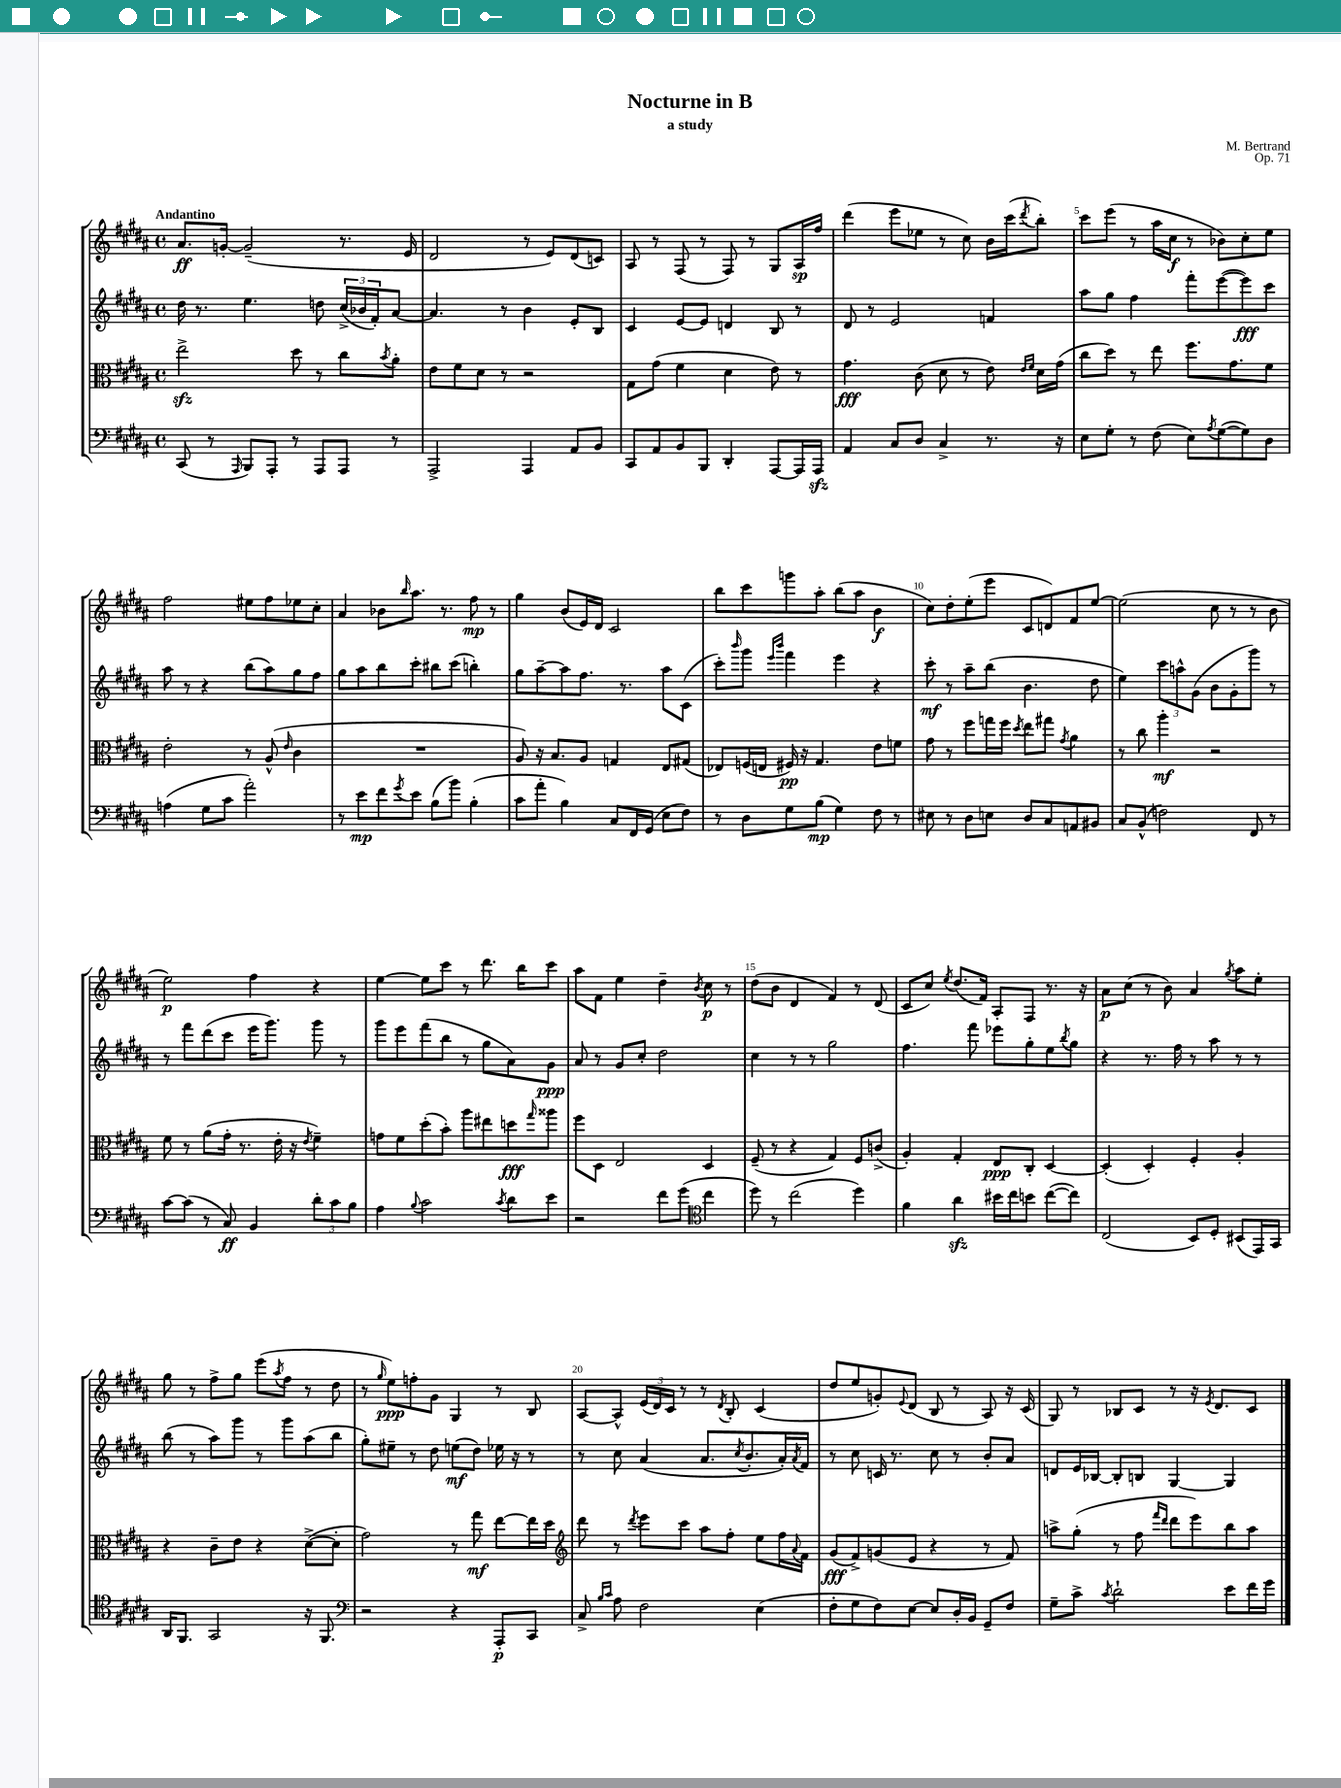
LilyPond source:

\header { title = "Nocturne in B" composer = "M. Bertrand" subtitle = "a study" opus = "Op. 71" }
<<
\new StaffGroup <<
\new Staff = "s0" {
    \clef treble \key b \major \defaultTimeSignature \time 4/4 \tempo "Andantino"
    ais'8.\ff g'16~-. g'2--( r8. e'16 |
    dis'2 r8 e'8) dis'8( c'8) |
    ais8 r8 fis8( r8 fis8) r8 gis8 ais16\sp fis''16 |
    dis'''4( e'''8 ees''8 r8 cis''8) b'16 cis'''16( \acciaccatura { dis'''8 } b''8-.) |
    cis'''8 e'''8( r8 ais''16 cis''16\f r8 bes'8) cis''8-. e''8 |
    fis''2 eis''8 fis''8 ees''8 cis''8-. |
    ais'4 bes'8 \grace { b''16 } ais''8. r8. fis''8\mp r8 |
    gis''4 b'8( e'16) dis'16 cis'2 |
    b''8 cis'''8 g'''8 ais''8-. b''8( ais''8 b'4\f |
    cis''8) dis''8-. e''8-.( e'''8 cis'8 d'8) fis'8 e''8~ |
    e''2( cis''8 r8 r8 b'8 |
    e''2\p) fis''4 r4 |
    e''4~ e''8 cis'''8 r8 dis'''8. b''16 cis'''8 |
    ais''8 fis'8 e''4 dis''4-- \acciaccatura { b'8 } cis''8\p r8 |
    dis''8( b'8 dis'4 fis'4) r8 dis'8( |
    cis'8 cis''8) \acciaccatura { e''8 } dis''8.( fis'16) ais8-. fis8 r8. r16 |
    ais'8\p cis''8( r8 b'8) ais'4 \acciaccatura { gis''8 } ais''8 e''8-. |
    gis''8 r8 fis''8-> gis''8 e'''8( \acciaccatura { ais''8 } fis''8 r8 dis''8 |
    r8 \grace { gis''16 } e''8\ppp) f''8-. gis'8 gis4 r8 b8 |
    ais8~ ais8-^ \tuplet 3/2 { e'16( dis'16) cis'16 } r8 r8 \acciaccatura { dis'8 } b8-. cis'4( |
    dis''8 e''8 g'8-.) \appoggiatura { e'8 } dis'8( b8 r8 ais8) r16 cis'16( |
    gis8) r8 bes8 cis'8 r8 r16 \acciaccatura { e'8 } dis'8. cis'8 \bar "|." |
}
\new Staff = "s1" {
    \clef treble \key b \major \defaultTimeSignature \time 4/4
    dis''16 r8. e''4. d''8 \tuplet 3/2 { cis''16->( bes'16 fis'16-.) } ais'8~ |
    ais'4. r8 b'4 e'8-. b8 |
    cis'4 e'8~ e'8 d'4 b8 r8 |
    dis'8 r8 e'2 f'4 |
    ais''8 gis''8 fis''4 fis'''8-. e'''8~( e'''8\fff) cis'''8 |
    ais''8 r8 r4 b''8( ais''8) gis''8 fis''8 |
    gis''8 ais''8 b''8 cis'''8-. bis''8 cis'''8( b''4-.) |
    gis''8 ais''8~-- ais''8 fis''8. r8. ais''8 cis'8( |
    cis'''8-.) \grace { b'''16 } gis'''8 \grace { e'''16 b'''16 } fis'''4 e'''4 r4 |
    cis'''8-.\mf r8 ais''8-- b''8( b'4. dis''8 |
    e''4) \tuplet 3/2 { cis'''8 a''8-^ gis'8( } b'8 gis'8-. gis'''8) r8 |
    r8 fis'''8 dis'''8( cis'''8 e'''16 gis'''8.) gis'''8 r8 |
    gis'''8 e'''8 fis'''8( b''8 r8 gis''8 ais'8) gis'8\ppp |
    ais'8 r8 gis'8 cis''8-. dis''2 |
    cis''4 r8 r8 gis''2 |
    fis''4. fis'''8 ees'''8 gis''8-. e''8 \acciaccatura { b''8 } gis''8 |
    r4 r8. fis''16 r8 ais''8 r8 r8 |
    b''8( r8 ais''8) gis'''8 r8 gis'''8 ais''8( b''8 |
    gis''8-.) eis''8-- r8 dis''8 e''8\mf( dis''8) ees''16 r16 r8 |
    r8 cis''8 ais'4( ais'8. \acciaccatura { cis''8 } b'8.-. ais'16-.) \acciaccatura { ais'8 } fis'16 |
    r8 cis''8 c'16 r8. cis''8 r8 b'8-. ais'8 |
    d'8 e'16 bes16~ bes8-. b8 gis4~ gis4 \bar "|." |
}
\new Staff = "s2" {
    \clef alto \key b \major \defaultTimeSignature \time 4/4
    e''2->\sfz dis''8 r8 cis''8 \acciaccatura { b'8 } ais'8-. |
    e'8 fis'8 dis'8 r8 r2 |
    gis8 gis'8( fis'4 dis'4 e'8) r8 |
    gis'4.\fff cis'8( dis'8 r8 e'8) \grace { e'16 fis'16 } dis'16 gis'16( |
    cis''8 dis''8) r8 e''8 fis''8. gis'8. fis'8 |
    e'2-. r8 ais8-^( \grace { e'16 } cis'4 |
    R1 |
    ais8) r16 b8. ais8 g4 e8 gis8( |
    ees8) f16( e16 fis16\pp) r16 gis4. e'8 f'8 |
    gis'8 r8 fis''8 g''16 fis''16 \acciaccatura { dis''8 } e''8 gis''8 \acciaccatura { gis'8 } ais'4 |
    r8 cis''8 ais''4-.\mf r2 |
    fis'8 r8 ais'8( gis'16-. r8. e'16-. r16 \acciaccatura { e'8 } fis'4--) |
    g'8 fis'8 dis''8-.( b'8-.) ais''8 eis''8 d''8\fff \grace { gis''16 } aisis''8 |
    fis''8 dis8 e2 dis4 |
    fis8--( r8 r4 gis4) fis8 c'8->( |
    ais4-.) gis4-. e8\ppp cis8-. dis4~ |
    dis4-.( dis4-.) fis4-. ais4-. |
    r4 cis'8-- e'8 r4 dis'8~->( dis'8-. |
    gis'2) r8 gis''8\mf e''8~ e''16 dis''16 |
    \clef treble dis'''8 r8 \acciaccatura { dis'''8 } e'''8 cis'''8 ais''8 fis''8-. e''8 fis''16 \appoggiatura { ais'8 } fis'16 |
    gis'8\fff( fis'8->) g'8( e'8 r4 r8 fis'8) |
    a''8-> gis''8-.( r8 fis''8 \grace { fis'''16 dis'''16 } dis'''8 e'''8) b''8 a''8 \bar "|." |
}
\new Staff = "s3" {
    \clef bass \key b \major \defaultTimeSignature \time 4/4
    cis,8( r8 \grace { ais,,16 } b,,8) ais,,8-. r8 ais,,8 ais,,8 r8 |
    ais,,2-> ais,,4 ais,8 b,8 |
    cis,8 ais,8 b,8 b,,8 dis,4-. ais,,8~ ais,,16 ais,,16\sfz |
    ais,4 cis8 dis8 cis4-> r8. r16 |
    e8 gis8-. r8 fis8( e8) \acciaccatura { ais8 } gis8~( gis8) dis8 |
    a4( gis8 cis'8 ais'2-.) |
    r8 e'8\mp fis'8 \acciaccatura { gis'8 } e'8 b8( b'8) b4-.( |
    cis'8 ais'8-. b4) cis8 fis,16 gis,16( e8 fis8) |
    r8 dis8 gis8 b8\mp( gis4) fis8 r8 |
    eis8 r8 dis8 e8 dis8 cis8 a,8 bis,8 |
    cis8 b,8-^( f2) fis,8 r8 |
    cis'8~ cis'8( r8 cis8\ff) b,4 \tuplet 3/2 { dis'8-. cis'8 b8 } |
    ais4 \appoggiatura { b8 } cis'2 \acciaccatura { cis'8 } dis'8 e'8 |
    r2 fis'8 gis'8( \clef tenor cis''4 |
    dis''8) r8 cis''2( dis''4) |
    fis'4 ais'4\sfz bis'16 cis''16 b'8 cis''8~( cis''8) |
    cis2( b,8) dis8-. bis,8( e,16) gis,16 |
    ais,16 fis,8. gis,2 r16 fis,8. |
    \clef bass r2 r4 ais,,8-.\p cis,8 |
    cis8-> \grace { b16 cis'16 } ais8 fis2 e4( |
    fis8-. gis8 fis8) e8~ e8 dis16-. b,16 gis,8-- fis8 |
    gis8-- cis'8-> \acciaccatura { cis'8 } dis'2-! e'8 fis'16 gis'16 \bar "|." |
}
>>
>>
\layout { \context { \Score \override BarNumber.break-visibility = ##(#f #t #t) barNumberVisibility = #(every-nth-bar-number-visible 5) } }
